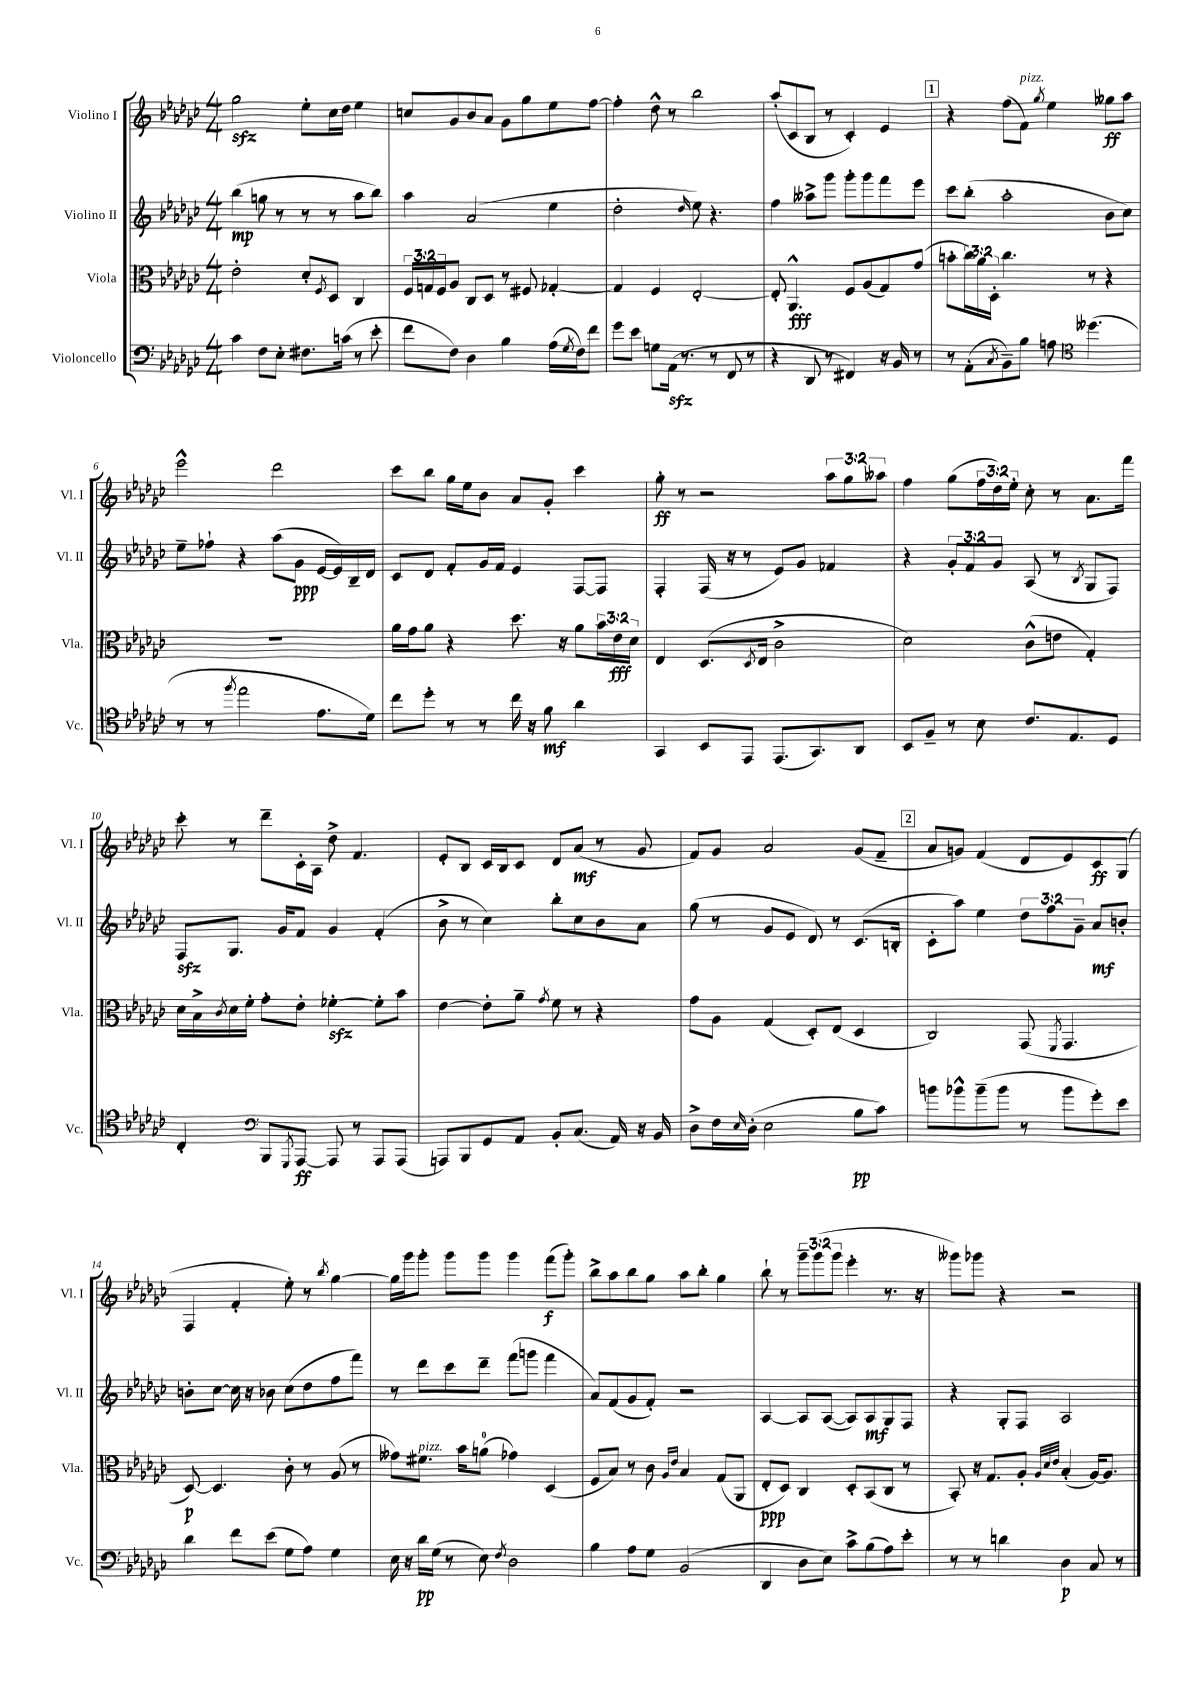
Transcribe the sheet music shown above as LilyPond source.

<<
\new StaffGroup <<
\new Staff = "s0" \with { instrumentName = "Violino I" shortInstrumentName = "Vl. I" } {
    \clef treble \key ges \major \numericTimeSignature \time 4/4 \override Staff.TupletNumber.text = #tuplet-number::calc-fraction-text
    ges''2\sfz ees''8-. ces''16 des''16 ees''4 |
    c''8 ges'8 bes'8 aes'8 ges'8 ges''8 ees''8 f''8~ |
    f''4-. des''8-^ r8 bes''2 |
    aes''8-.( ces'8 bes8 r8 ces'4-.) ees'4 |
    \mark \markup { \box "1" } r4 f''8( f'8^\markup { \italic "pizz." }) \acciaccatura { ges''8 } ees''4 geses''8\ff aes''8 |
    ees'''2-^ des'''2 |
    ces'''8 bes''8 ges''16 ees''16 bes'8 aes'8 ges'8-. ces'''4 |
    ges''8-.\ff r8 r2 \tuplet 3/2 { aes''8 ges''8 aeses''8 } |
    f''4 ges''8( \tuplet 3/2 { f''16 des''16) ees''16-. } ces''8-. r8 aes'8. f'''16 |
    ces'''8-. r8 des'''8-- ces'16-. aes16 des''8-> f'4. |
    ees'8-. bes8 ces'16 bes16 ces'8 des'8 aes'8\mf( r8 ges'8 |
    f'8) ges'8 aes'2 ges'8( f'8-- |
    \mark \markup { \box "2" } aes'8 g'8) f'4( des'8 ees'8) ces'8\ff ges8( |
    f4 f'4-. ees''8-.) r8 \acciaccatura { bes''8 } ges''4~ |
    ges''16 ges'''16 ges'''8-. ges'''8 ges'''8 ges'''4 f'''8\f( ges'''8-.) |
    bes''8-> aes''8 bes''8 ges''8 aes''8 bes''8-. ges''4 |
    bes''8-! r8 \tuplet 3/2 { ges'''8-- ges'''8( ges'''8 } ees'''4-. r8. r16 |
    geses'''8) ges'''8 r4 r2 \bar "|." |
}
\new Staff = "s1" \with { instrumentName = "Violino II" shortInstrumentName = "Vl. II" } {
    \clef treble \key ges \major \numericTimeSignature \time 4/4 \override Staff.TupletNumber.text = #tuplet-number::calc-fraction-text
    bes''4\mp( g''8 r8 r8 r8 aes''8 bes''8) |
    aes''4 aes'2( ees''4 |
    des''2-. \grace { des''16 } ees''8) r4. |
    f''4 aeses''8-> ges'''8 ges'''8-. ges'''8 f'''8 ees'''8 |
    \mark \markup { \box "1" } ces'''8 bes''8-.( aes''2-. bes'8 ces''8) |
    ees''8-- fes''8-! r4 aes''8( ges'8\ppp ees'16~ ees'16) bes16-- des'16 |
    ces'8 des'8 f'8-. ges'16 f'16 ees'4 f8~ f8 |
    f4-. f16( r16 r8 ees'8) ges'8 fes'4 |
    r4 \tuplet 3/2 { ges'8-. f'8 ges'8 } aes8( r8 \acciaccatura { bes8 } ges8 f8) |
    f8\sfz ges8. ges'16 f'8 ges'4 f'4-.( |
    bes'8-> r8 ces''4) bes''8-. ces''8 bes'8 aes'8 |
    ges''8( r8 ges'8 ees'8 des'8) r8 ces'8.( b16-. |
    \mark \markup { \box "2" } ces'8-. aes''8) ees''4 \tuplet 3/2 { des''8 f''8 ges'8-- } aes'8\mf b'8-. |
    b'8-. ces''8~ ces''16 r16 bes'8 ces''8( des''8 f''8 f'''8) |
    r8 des'''8 ces'''8 des'''8-- f'''8( g'''8 f'''4 |
    aes'8) f'8( ges'8 f'8-.) r2 |
    aes4~ aes8 aes8~( aes8) aes8\mf ges8 f8 |
    r4 ges8-. f8 aes2 \bar "|." |
}
\new Staff = "s2" \with { instrumentName = "Viola" shortInstrumentName = "Vla." } {
    \clef alto \key ges \major \numericTimeSignature \time 4/4 \override Staff.TupletNumber.text = #tuplet-number::calc-fraction-text
    ees'2-. des'8-. \acciaccatura { f8 } des8 ces4 |
    \tuplet 3/2 { f16 g16 f16 } aes8 ces8 des8 r8 fis8 ges4~-. |
    ges4 f4 ees2~-. |
    ees8-. aes,4.-^\fff f8 aes8( ges8) ges'8( |
    \mark \markup { \box "1" } b'8-. \tuplet 3/2 { ces''16) aes'16 des16-. } ces''4. r8 r4 |
    R1 |
    aes'16 ges'16 aes'8 r4 des''8. r16 aes'8 \tuplet 3/2 { bes'16 ees'16\fff des'16 } |
    ees4 des8.( \acciaccatura { des8 } ees16 ces'2-> |
    des'2) ces'8-^( e'8 ges4-.) |
    des'16 bes16-> \acciaccatura { ces'8 } des'16 f'16-. ges'8-. ees'8-. fes'4~-.\sfz fes'8-. bes'8 |
    ees'4~ ees'8-. aes'8-- \acciaccatura { ges'8 } f'8 r8 r4 |
    ges'8 aes8 ges4( des8-.) ees8( des4 |
    \mark \markup { \box "2" } ces2) ges,8( \acciaccatura { f,8 } ges,4. |
    des8~\p) des4. ces'8-. r8 aes8( r8 |
    geses'8) fis'8.^\markup { \italic "pizz." } bes'16 a'8-0( ges'4) des4( |
    f8 bes8) r8 ces'8 \grace { aes16 ees'16 } bes4 ges8( aes,8 |
    ees8-.\ppp des8) ces4 des8-. bes,8( ces8 r8 |
    bes,8-.) r16 ges8. aes8-. \grace { aes32 des'32 ees'32 } bes4-.( aes16~) aes8. \bar "|." |
}
\new Staff = "s3" \with { instrumentName = "Violoncello" shortInstrumentName = "Vc." } {
    \clef bass \key ges \major \numericTimeSignature \time 4/4
    ces'4 f8 ees8-. fis8. c'16( r8 ees'8-. |
    f'8 f8) des4 bes4 aes16( \acciaccatura { ges8 } f16) f'8 |
    ges'8 ees'8 g8 aes,16\sfz( r8. r8 f,8 r8 |
    r4 des,8 r8 fis,4) r16 bes,16 r8 |
    \mark \markup { \box "1" } r8 aes,8-.( \acciaccatura { ces8 } bes,8--) bes8 a8 \clef tenor deses''4.( |
    r8 r8 \acciaccatura { f''8 } ees''2 ees'8. des'16) |
    ces''8 des''8-. r8 r8 ces''16 r16 f'8\mf aes'4 |
    ges,4 bes,8 ees,8 ees,8.( ges,8.) aes,8 |
    bes,8 f8-- r8 bes8 ces'8. ees8. des8 |
    ces4-. \clef bass bes,,8 \acciaccatura { ges,,8 } aes,,8~\ff aes,,8 r8 aes,,8 aes,,8( |
    a,,8) bes,,8 ges,8 aes,8 bes,8-. ces8.( aes,16) r16 bes,16 |
    des8-> f16 \grace { ees16 } des16-.( ees2 bes8\pp ces'8) |
    \mark \markup { \box "2" } b'8 bes'8-^ bes'8--( bes'8 r8 bes'8 ges'8-.) ees'8 |
    des'4 f'8 ees'8( ges8 aes8) ges4 |
    ees16 r16 des'16\pp ges16( r8 ees8) \acciaccatura { f8 } des2 |
    bes4 aes8 ges8 bes,2( |
    des,4 des8 ees8) ces'8-> bes8( aes8) ees'8-. |
    r8 r8 d'4 des4\p ces8 r8 \bar "|." |
}
>>
>>
